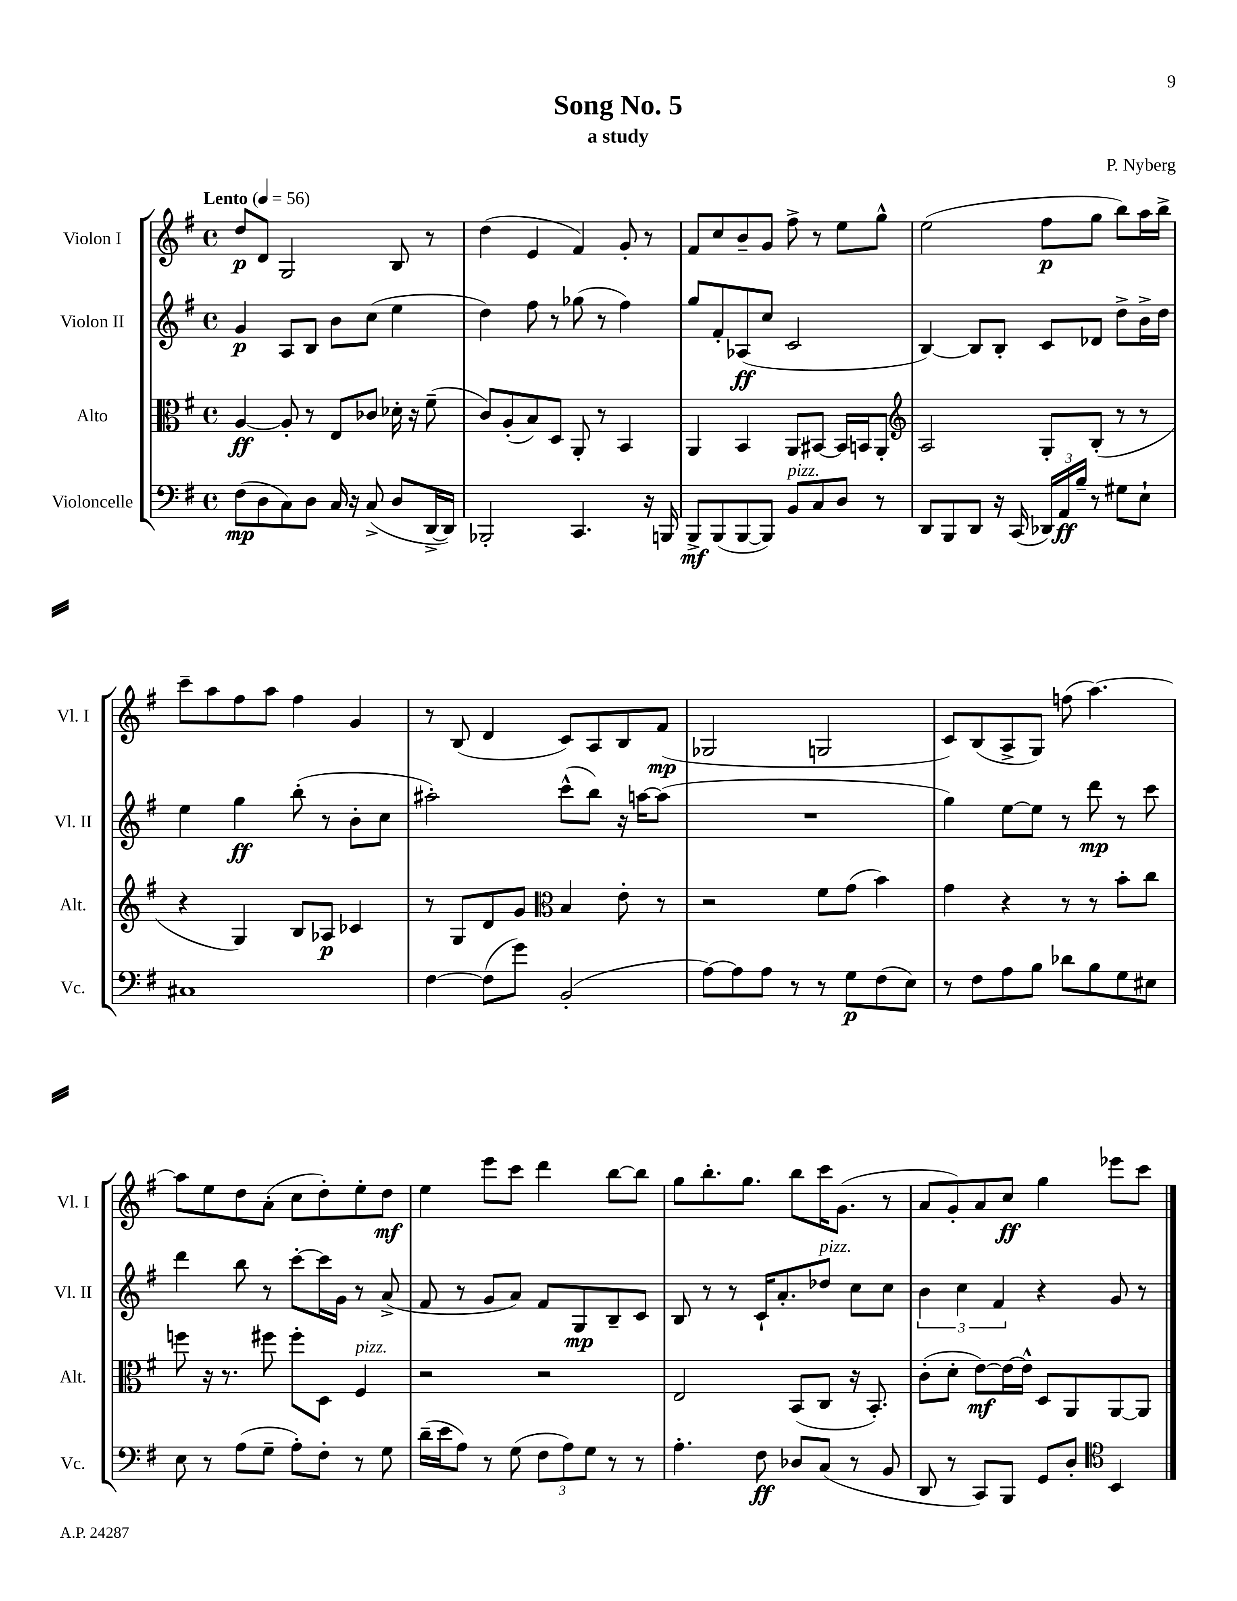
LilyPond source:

\header { title = "Song No. 5" composer = "P. Nyberg" subtitle = "a study" }
<<
\new StaffGroup <<
\new Staff = "s0" \with { instrumentName = "Violon I" shortInstrumentName = "Vl. I" } {
    \clef treble \key g \major \defaultTimeSignature \time 4/4 \tempo "Lento" 4 = 56
    d''8\p d'8 g2 b8 r8 |
    d''4( e'4 fis'4) g'8-. r8 |
    fis'8 c''8 b'8-- g'8 fis''8-> r8 e''8 g''8-^ |
    e''2( fis''8\p g''8 b''8) a''16 b''16-> |
    c'''8-- a''8 fis''8 a''8 fis''4 g'4 |
    r8 b8( d'4 c'8) a8 b8 fis'8\mp( |
    ges2 g2 |
    c'8) b8( a8-> g8) f''8( a''4.~) |
    a''8 e''8 d''8 a'8-.( c''8 d''8-.) e''8-. d''8\mf |
    e''4 e'''8 c'''8 d'''4 b''8~ b''8 |
    g''8 b''8.-. g''8. b''8 c'''16 g'8.( r8 |
    a'8 g'8-.) a'8 c''8\ff g''4 ees'''8 c'''8 \bar "|." |
}
\new Staff = "s1" \with { instrumentName = "Violon II" shortInstrumentName = "Vl. II" } {
    \clef treble \key g \major \defaultTimeSignature \time 4/4
    g'4\p a8 b8 b'8 c''8( e''4 |
    d''4) fis''8 r8 ges''8( r8 fis''4) |
    g''8 fis'8-. aes8\ff( c''8 c'2 |
    b4~) b8 b8-. c'8 des'8 d''8-> b'16-> d''16 |
    e''4 g''4\ff b''8-.( r8 b'8-. c''8 |
    ais''2-.) c'''8-^( b''8) r16 a''16~ a''8( |
    R1 |
    g''4) e''8~ e''8 r8 d'''8\mp r8 c'''8 |
    d'''4 b''8 r8 c'''8~-. c'''16 g'16 r8 a'8->( |
    fis'8 r8 g'8 a'8) fis'8 g8\mp b8-- c'8 |
    b8 r8 r8 c'16-! a'8.-. des''8^\markup { \italic "pizz." } c''8 c''8 |
    \tuplet 3/2 { b'4 c''4 fis'4 } r4 g'8 r8 \bar "|." |
}
\new Staff = "s2" \with { instrumentName = "Alto" shortInstrumentName = "Alt." } {
    \clef alto \key g \major \defaultTimeSignature \time 4/4
    a4~\ff a8-. r8 e8 ces'8 des'16-. r16 fis'8--( |
    c'8) a8-.( b8) d8 a,8-. r8 b,4 |
    a,4 b,4 a,8 bis,8~ bis,16 b,16 a,8-. |
    \clef treble a2 g8-. b8-.( r8 r8 |
    r4 g4) b8 aes8\p ces'4 |
    r8 g8 d'8 g'8 \clef alto b4 e'8-. r8 |
    r2 fis'8 g'8( b'4) |
    g'4 r4 r8 r8 b'8-. c''8 |
    f''8 r16 r8. fis''8 fis''8-. d8 fis4^\markup { \italic "pizz." } |
    r2 r2 |
    e2 b,8( c8 r16 b,8.-.) |
    c'8-.( d'8-. e'8~\mf) e'16~ e'16-^ d8 a,8 a,8~ a,8 \bar "|." |
}
\new Staff = "s3" \with { instrumentName = "Violoncelle" shortInstrumentName = "Vc." } {
    \clef bass \key g \major \defaultTimeSignature \time 4/4
    fis8\mp( d8 c8) d8 c16 r16 c8->( d8 d,16~-> d,16) |
    bes,,2-. c,4. r16 b,,16 |
    b,,8->\mf b,,8( b,,8~ b,,8) b,8^\markup { \italic "pizz." } c8 d8 r8 |
    d,8 b,,8 d,8 r16 c,16( \tuplet 3/2 { des,16) a,16\ff b16-- } r8 gis8 e8-! |
    cis1 |
    fis4~ fis8( g'8) b,2-.( |
    a8~) a8 a8 r8 r8 g8\p fis8( e8) |
    r8 fis8 a8 b8 des'8 b8 g8 eis8 |
    e8 r8 a8( g8-- a8-.) fis8-. r8 g8 |
    d'16--( e'16 a8) r8 g8( \tuplet 3/2 { fis8 a8) g8 } r8 r8 |
    a4.-. fis8\ff des8 c8( r8 b,8 |
    d,8 r8 c,8) b,,8 g,8 d8-. \clef tenor b,4 \bar "|." |
}
>>
>>
\layout { \context { \Score \remove "Bar_number_engraver" } }
